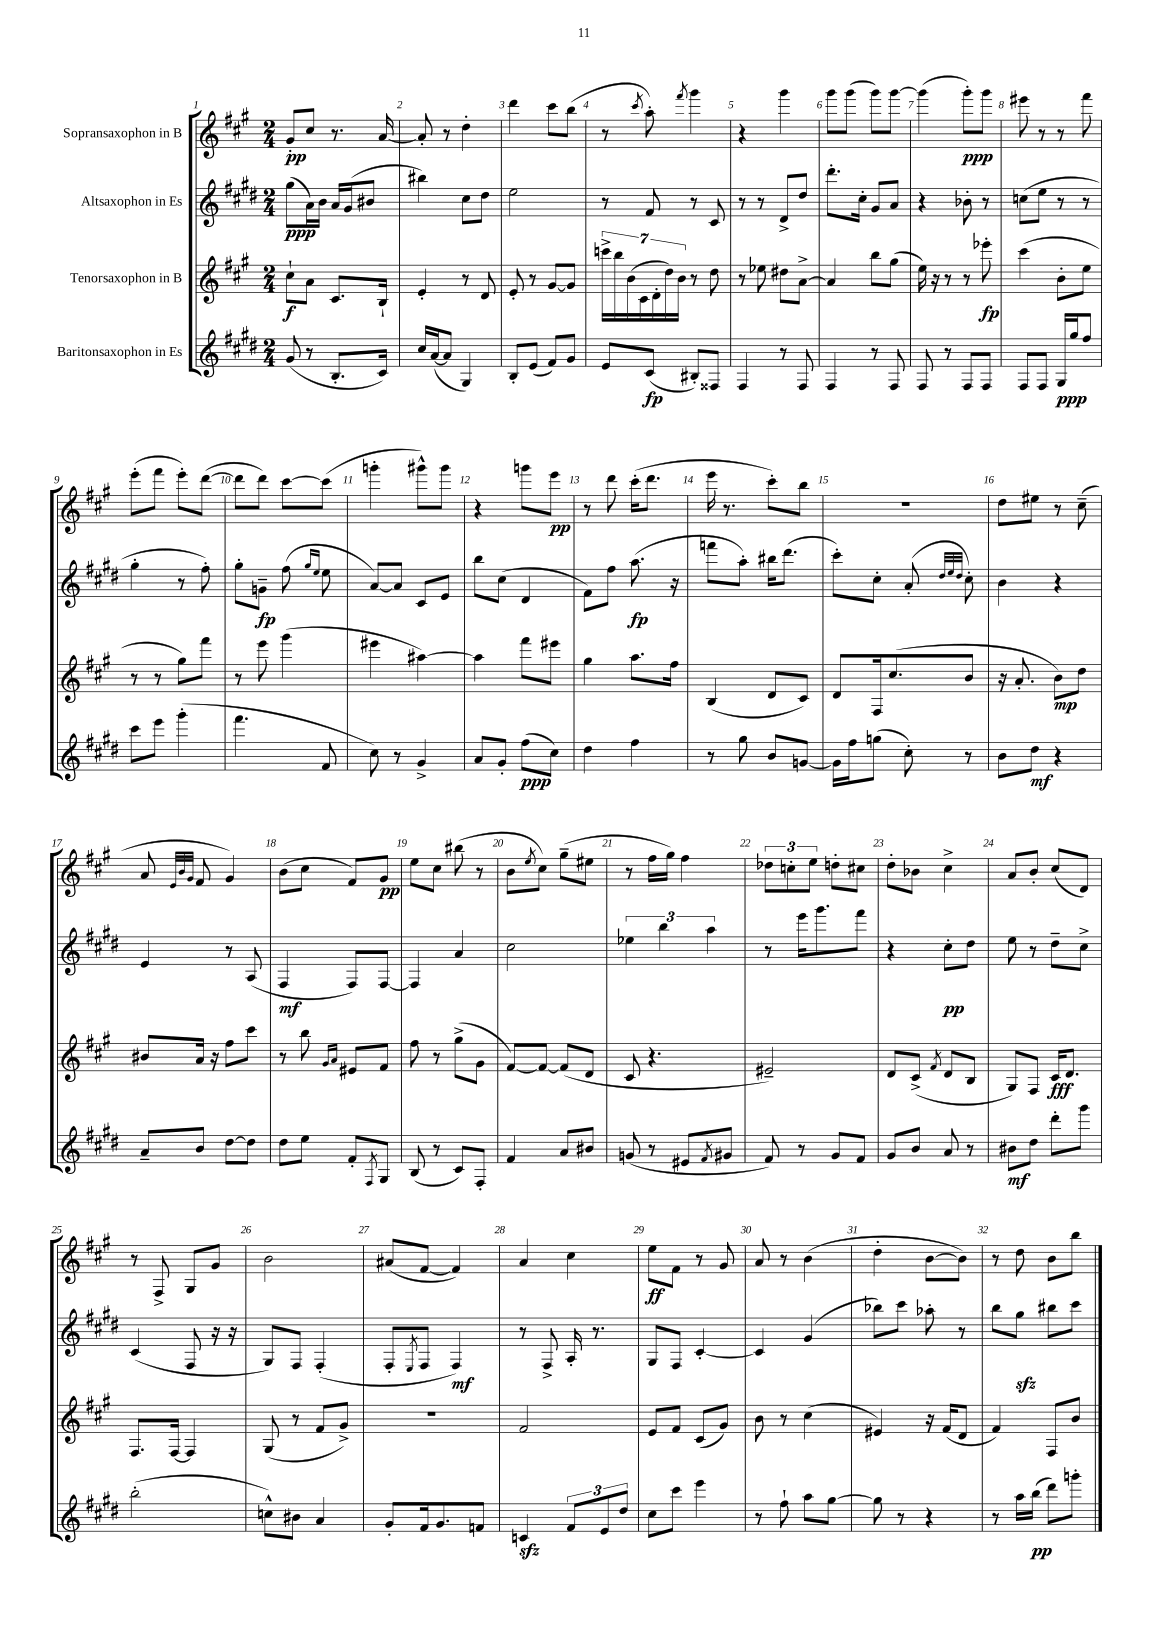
<<
\new StaffGroup <<
\new Staff = "s0" \with { instrumentName = "Sopransaxophon in B" } {
    \clef treble \key a \major \numericTimeSignature \time 2/4
    gis'8-.\pp cis''8 r8. a'16~ |
    a'8-. r8 d''4-. |
    d'''4 cis'''8 b''8( |
    r8 \acciaccatura { cis'''8 } a''8-.) \acciaccatura { fis'''8 } gis'''4 |
    r4 gis'''4 |
    gis'''8 gis'''8( gis'''8) gis'''8~ |
    gis'''4( gis'''8-.\ppp) gis'''8 |
    eis'''8 r8 r8 fis'''8 |
    e'''8-.( fis'''8 e'''8-.) d'''8~( |
    d'''8 d'''8) cis'''8~ cis'''8( |
    g'''4-. gis'''8-^) gis'''8 |
    r4 g'''8 e'''8\pp |
    r8 d'''8 cis'''16-.( d'''8. |
    e'''16 r8. cis'''8-.) b''8 |
    r2 |
    d''8 eis''8 r8 cis''8--( |
    a'8 \grace { e'32 b'32 gis'32 } fis'8 gis'4) |
    b'8( cis''8 fis'8) gis'8\pp |
    e''8 cis''8 bis''8( r8 |
    b'8 \acciaccatura { e''8 } cis''8) gis''8--( eis''8 |
    r8 fis''16 gis''16) fis''4 |
    \tuplet 3/2 { des''8 c''8-. e''8 } d''8-. cis''8 |
    d''8-. bes'8 cis''4-> |
    a'8 b'8-. cis''8( d'8) |
    r8 fis8-> gis8 gis'8 |
    b'2 |
    ais'8( fis'8~ fis'4) |
    a'4 cis''4 |
    e''8\ff fis'8 r8 gis'8 |
    a'8 r8 b'4( |
    d''4-. b'8~ b'8) |
    r8 d''8 b'8 b''8 \bar "|." |
}
\new Staff = "s1" \with { instrumentName = "Altsaxophon in Es" } {
    \clef treble \key e \major \numericTimeSignature \time 2/4
    gis''8\ppp( a'16) b'16 a'16 gis'16( bis'8 |
    bis''4) cis''8 dis''8 |
    e''2 |
    r8 fis'8 r8 cis'8 |
    r8 r8 dis'8-> dis''8 |
    dis'''8.-. cis''16-. gis'8 a'8 |
    r4 bes'8-. r8 |
    c''8( e''8 r8 r8 |
    gis''4-. r8 fis''8-.) |
    gis''8-. g'8--\fp fis''8( \grace { gis''16 e''16 } e''8 |
    a'8~) a'8 cis'8 e'8 |
    b''8 cis''8( dis'4 |
    fis'8) fis''8 a''8.\fp( r16 |
    f'''8 a''8-.) bis''16 dis'''8.( |
    cis'''8-.) cis''8-. a'8-.( \grace { dis''32 e''32 dis''32 } cis''8-.) |
    b'4 r4 |
    e'4 r8 a8( |
    fis4\mf fis8) fis8~ |
    fis4 a'4 |
    cis''2 |
    \tuplet 3/2 { ees''4 b''4 a''4 } |
    r8 e'''16 gis'''8. fis'''8 |
    r4 cis''8-.\pp dis''8 |
    e''8 r8 dis''8-- cis''8-> |
    cis'4( fis8 r16 r16 |
    gis8) fis8 fis4-.( |
    fis8-. \acciaccatura { e8 } fis8 fis4\mf) |
    r8 fis8-> a16-. r8. |
    gis8 fis8 cis'4~-. |
    cis'4 gis'4( |
    bes''8) cis'''8 aes''8-. r8 |
    b''8 gis''8\sfz bis''8 cis'''8 \bar "|." |
}
\new Staff = "s2" \with { instrumentName = "Tenorsaxophon in B" } {
    \clef treble \key a \major \numericTimeSignature \time 2/4
    cis''8-!\f a'8 cis'8. b16-! |
    e'4-. r8 d'8 |
    e'8-. r8 gis'8~ gis'8 |
    \tuplet 7/4 { c'''16-> b''16 b'16( cis'16 d'16-. d''16) b'16 } r8 d''8 |
    r8 ees''8 dis''8 a'8~-> |
    a'4 b''8 gis''8( |
    e''16) r16 r8 r8 ees'''8-.\fp |
    cis'''4( b'8-. e''8 |
    r8 r8 gis''8) fis'''8 |
    r8 e'''8 gis'''4( |
    eis'''4 ais''4~) |
    ais''4 fis'''8 eis'''8 |
    gis''4 a''8. fis''16 |
    b4( d'8 cis'8) |
    d'8 fis16 cis''8.( b'8 |
    r16 a'8.-. b'8\mp) d''8 |
    bis'8 a'16 r16 fis''8 cis'''8 |
    r8 b''8 \grace { gis'16 a'16 } eis'8 fis'8 |
    fis''8 r8 gis''8->( gis'8 |
    fis'8~) fis'8~ fis'8( d'8 |
    cis'8 r4. |
    eis'2--) |
    d'8 cis'8->( \acciaccatura { fis'8 } d'8 b8 |
    gis8) fis8 cis'16\fff d'8. |
    fis8. fis16~ fis4 |
    gis8( r8 fis'8 gis'8->) |
    R2 |
    fis'2 |
    e'8 fis'8 cis'8( gis'8) |
    b'8 r8 cis''4( |
    eis'4) r16 fis'16( d'8 |
    fis'4) fis8 b'8 \bar "|." |
}
\new Staff = "s3" \with { instrumentName = "Baritonsaxophon in Es" } {
    \clef treble \key e \major \numericTimeSignature \time 2/4
    gis'8( r8 b8.-. cis'16) |
    cis''16 a'16~( a'8 gis4) |
    b8-. e'8( fis'8) gis'8 |
    e'8 cis'8\fp( bis8-.) fisis8 |
    fis4 r8 fis8 |
    fis4 r8 fis8 |
    fis8 r8 fis8 fis8 |
    fis8 fis8 gis16\ppp gis''16 fis''8 |
    cis'''8 e'''8 gis'''4-.( |
    fis'''4. fis'8 |
    cis''8) r8 gis'4-> |
    a'8 gis'8-. fis''8\ppp( cis''8) |
    dis''4 fis''4 |
    r8 gis''8 b'8 g'8~ |
    g'16 fis''16 g''8( cis''8-.) r8 |
    b'8 dis''8\mf r4 |
    a'8-- b'8 dis''8~ dis''8 |
    dis''8 e''8 fis'8-. \acciaccatura { fis8 } gis8 |
    b8( r8 cis'8) fis8-. |
    fis'4 a'8 bis'8 |
    g'8( r8 eis'8 \acciaccatura { fis'8 } gis'8 |
    fis'8) r8 gis'8 fis'8 |
    gis'8 b'8 a'8 r8 |
    bis'8\mf dis''8 dis'''8-. gis'''8 |
    b''2-.( |
    c''8-^) bis'8 a'4 |
    gis'8-. fis'16 gis'8. f'8 |
    c'4\sfz \tuplet 3/2 { fis'8 e'8 dis''8 } |
    cis''8 cis'''8 e'''4 |
    r8 fis''8-! a''8 gis''8~ |
    gis''8 r8 r4 |
    r8 a''16 b''16\pp( dis'''8) g'''8-. \bar "|." |
}
>>
>>
\layout { \context { \Score \override BarNumber.break-visibility = ##(#f #t #t) barNumberVisibility = #all-bar-numbers-visible } }
